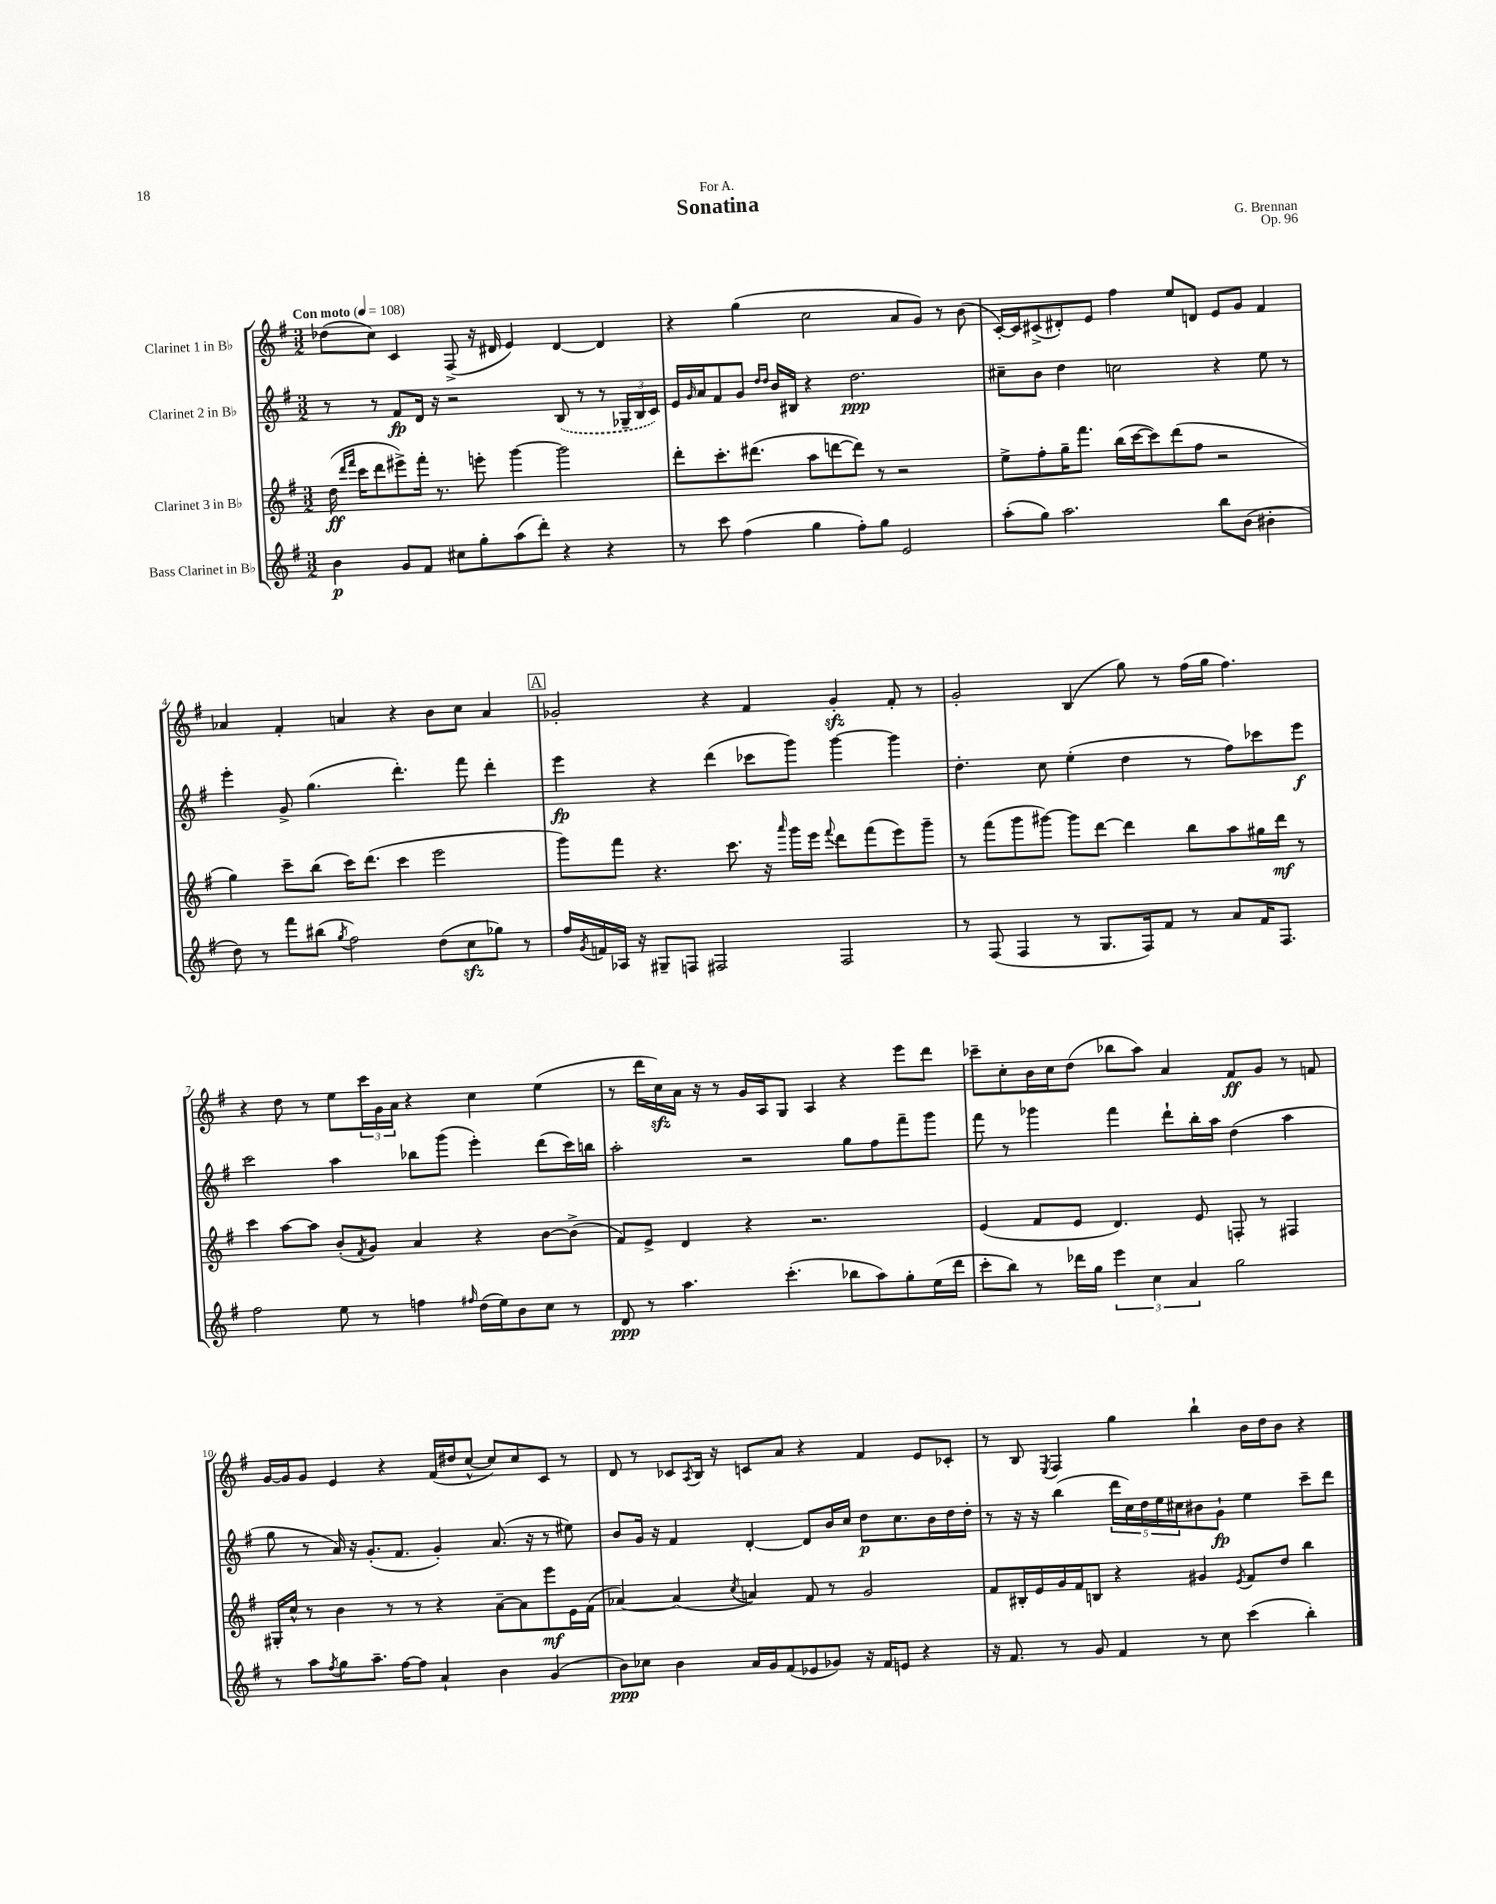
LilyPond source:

\header { title = "Sonatina" composer = "G. Brennan" dedication = "For A." opus = "Op. 96" }
<<
\new StaffGroup <<
\new Staff = "s0" \with { instrumentName = "Clarinet 1 in Bb" } {
    \clef treble \key g \major \numericTimeSignature \time 3/2 \tempo "Con moto" 4 = 108
    des''8( c''8) c'4 fis8->( r16 dis'16 e'4) dis'4~ dis'4 |
    r4 g''4( c''2 a'8 g'8) r8 b'8( |
    c'16~-.) c'16 cis'8->( dis'8-.) e'8 fis''4 e''8 d'8 e'8 g'8 fis'4 |
    aes'4 fis'4-. a'4 r4 b'8 c''8 a'4 |
    \mark \markup { \box "A" } ges'2-. r4 fis'4 ges'4-.\sfz fis'8-. r8 |
    g'2-. b4( g''8) r8 fis''16( g''16 fis''4.) |
    r4 d''8 r8 e''8 \tuplet 3/2 { c'''16 g'16 a'16 } r4 c''4 e''4( |
    r8 d'''16 c''16\sfz) a'16 r16 r8 g'16 a16 g8 a4 r4 e'''8 d'''8 |
    ces'''8-- c''8-. b'16 c''16 d''8( bes''8 a''8) a'4 fis'8\ff g'8 r8 f'8 |
    g'16~ g'16 g'8 e'4 r4 fis'16( dis''16 c''8~-^ c''8) c''8 c'8 r8 |
    d'8 r8 ces'8 \acciaccatura { a8 } b16 r16 c'8 a'8 r4 fis'4 e'8 ces'8-. |
    r8 b8 \acciaccatura { e8 } fis4 g''4 b''4-! b'16 d''16 b'8 r4 \bar "|." |
}
\new Staff = "s1" \with { instrumentName = "Clarinet 2 in Bb" } {
    \clef treble \key g \major \numericTimeSignature \time 3/2
    r8 r8 fis'8\fp d'16 r16 r2 \once \slurDashed b8( r8 r8 \tuplet 3/2 { ges16-- b16 c'16) } |
    e'16 \grace { g'16 } a'16 fis'8 g'8 \grace { d''16 d''16 } b'16 bis16 r4 d''2.\ppp |
    cis''8-- b'8 d''4 c''2 r4 e''8 r8 |
    e'''4-. g'8-> g''4.( d'''4.-.) fis'''8 d'''4-. |
    \mark \markup { \box "A" } e'''4\fp r4 d'''4( ces'''8 g'''8) g'''4~ g'''4 |
    d''4.-. c''8 e''4-.( d''4 r8 fis''8) ces'''8 e'''8\f |
    c'''2 a''4 bes''8 g'''8( e'''4-.) d'''8( c'''16) b''16 |
    a''2-. r2 g''8 fis''8 fis'''8-- g'''8 |
    fis'''8 r8 ges'''4 fis'''4 d'''8-! b''16-. a''16 d''4( a''4 |
    g''8 r8 a'16) r16 g'8.-.( fis'8. g'4-.) a'8.( r16 r8 eis''8) |
    b'8 g'16 r16 fis'4 d'4~-. d'8 b'16 c''16 d''8\p c''8. b'16 d''16 d''16-. |
    r8 r16 r16 b''4( \tuplet 5/4 { d'''16 c''16) d''16 e''16 cis''16 } bis'8 g'8-!\fp e''4 c'''8-- d'''8 \bar "|." |
}
\new Staff = "s2" \with { instrumentName = "Clarinet 3 in Bb" } {
    \clef treble \key g \major \numericTimeSignature \time 3/2
    d''16\ff( \grace { d'''16 fis'''16 } c'''16 d'''8 eis'''8->) fis'''16-. r8. e'''8-. g'''4~ g'''2 |
    d'''8-. c'''8.-. dis'''8.( a''8 d'''8~ d'''8) r8 r2 |
    e''8-> fis''8-. g''16-- fis'''8. b''16( c'''16~ c'''8) d'''8( fis''8 r2 |
    g''4) c'''8-- b''8( c'''16) d'''8.( c'''4 e'''2 |
    \mark \markup { \box "A" } g'''8) fis'''8 r4. c'''8. r16 \grace { a'''16 } g'''16 e'''16 \appoggiatura { fis'''8 } d'''8 fis'''8( e'''8) g'''8-- |
    r8 fis'''8( g'''8 gis'''8~) gis'''8 d'''8~ d'''4 b''8 a''8 gis''16 d'''16\mf r8 |
    c'''4 a''8~ a''8 b'8-.( \acciaccatura { fis'8 } g'8) a'4 r4 b'8~ b'8->( |
    fis'8) e'8-> d'4 r4 r2. |
    e'4( fis'8 e'8 d'4.) e'8 f8-. r8 fis4 |
    gis16-. c''16-^ r8 b'4 r8 r8 r4 a'8~-- a'8 e'''8\mf e'16 fis'16( |
    aes'4~) aes'4( \acciaccatura { c''8 } a'4) fis'8 r8 g'2 |
    fis'8 bis16-. e'16 g'16 fis'16 b8 r4 gis'4 \acciaccatura { e'8 } fis'8 d''8 b''4 \bar "|." |
}
\new Staff = "s3" \with { instrumentName = "Bass Clarinet in Bb" } {
    \clef treble \key g \major \numericTimeSignature \time 3/2
    b'4\p g'8 fis'8 cis''8 g''8-. a''8( d'''8-.) r4 r4 |
    r8 c'''8 fis''4( g''4 fis''8-.) g''8 e'2 |
    a''8-.( g''8) a''2. b''8 b'8( bis'4-. |
    d''8) r8 fis'''8 bis''8( \acciaccatura { g''8 } fis''2) d''8( c''8\sfz ges''8) r8 |
    \mark \markup { \box "A" } fis''16 \acciaccatura { g'8 } f'16 aes16 r16 gis8-- f8 fis2 fis2 |
    r8 fis8( fis4 r8 g8. fis16) fis'8 r8 a'8 fis'16 fis8. |
    fis''2 e''8 r8 f''4 \grace { fis''16 } d''16( e''16) b'8 c''8 r8 |
    d'8\ppp r8 a''4. c'''4.-.( bes''8 a''8) g''8-. e''16( d'''16 |
    c'''8-. b''8) r8 des'''16 g''16 \tuplet 3/2 { e'''4 c''4 a'4 } g''2 |
    r8 a''8 \acciaccatura { fis''8 } g''8 a''8.-- fis''16~ fis''8 a'4-! b'4 g'4( |
    b'8\ppp) ces''8 b'4 a'16 g'16 fis'8( ees'8 ges'8) r16 fis'16 e'8 r4 |
    r16 fis'8. r8 g'8 fis'4 r8 c''8 c'''4( b''4-.) \bar "|." |
}
>>
>>
